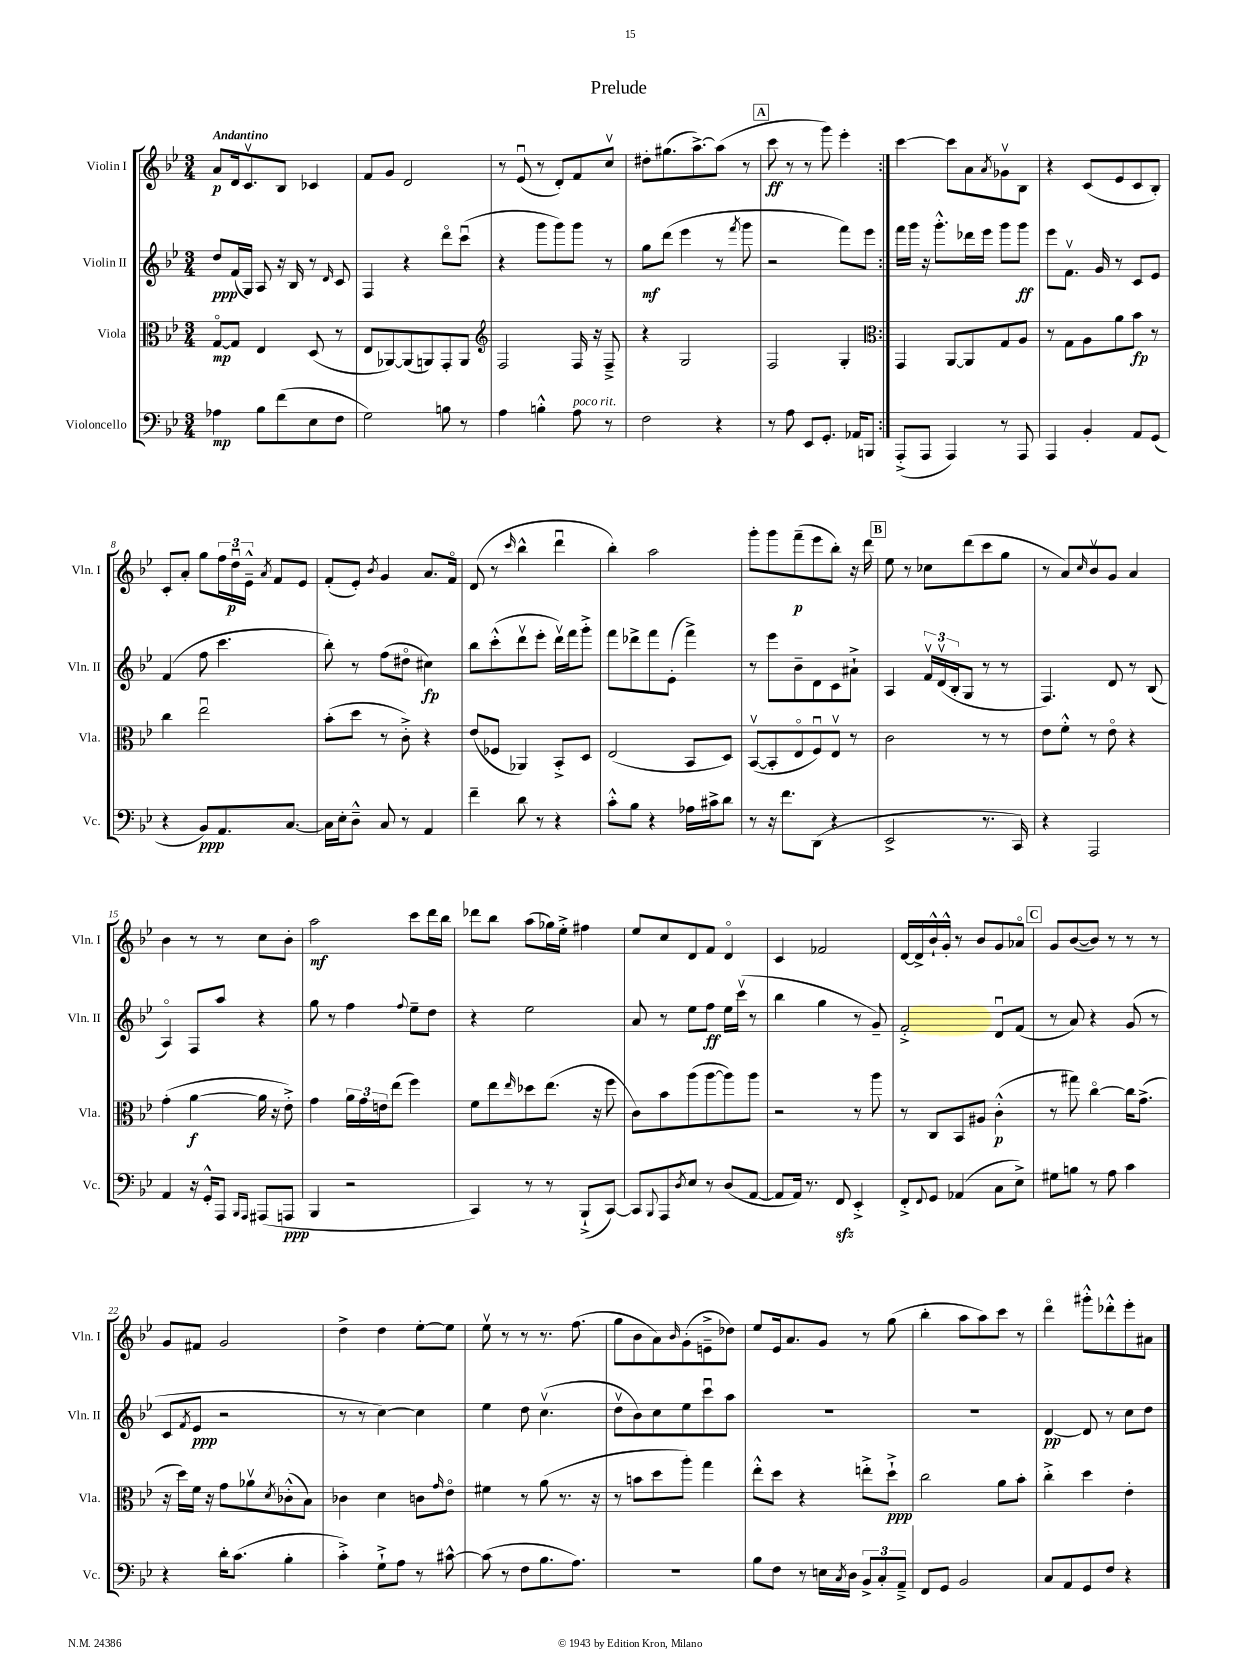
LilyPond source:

\header { title = "Prelude" }
<<
\new StaffGroup <<
\new Staff = "s0" \with { instrumentName = "Violin I" shortInstrumentName = "Vln. I" } {
    \clef treble \key bes \major \numericTimeSignature \time 3/4 \tempo "Andantino"
    \repeat volta 2 { a'8\p d'16 c'8.\upbow bes8 ces'4 |
    f'8 g'8 d'2 |
    r8 ees'8\downbow( r8 d'8-.) f'8 c''8\upbow |
    dis''8-. gis''8.( a''8.~->) a''8( r8 |
    \mark \markup { \box "A" } c'''8\ff r8 r8 g'''8) ees'''4-. | }
    c'''4~ c'''8 a'8 \acciaccatura { a'8 } ges'8\upbow bes8 |
    r4 c'8( ees'8 c'8 bes8-.) |
    c'8-. a'8-. g''8 \tuplet 3/2 { f''16 d''16\downbow\p ees'16---^ } \acciaccatura { a'8 } f'8 ees'8 |
    f'8-.( ees'8-.) \acciaccatura { bes'8 } g'4 a'8. f'16\flageolet |
    d'8( r8 \grace { c'''16 } bes''4-^ d'''4\downbow |
    bes''4-.) a''2 |
    g'''8-. g'''8 f'''8--\p( ees'''8 bes''8-.) r16 d'''16 |
    \mark \markup { \box "B" } ees''8 r8 ces''8 d'''8( c'''8 g''8 |
    r8 a'8) \grace { c''16 } bes'8\upbow g'8 a'4 |
    bes'4 r8 r8 c''8 bes'8-. |
    a''2\mf c'''8 d'''16 bes''16 |
    des'''8 bes''8 a''8( ges''16) ees''16-.-> fis''4 |
    ees''8 c''8 d'8 f'8 d'4\flageolet |
    c'4 fes'2 |
    d'16~ d'16-> bes'16-!-^ g'16-.-^ r8 bes'8 g'8 aes'8\flageolet |
    \mark \markup { \box "C" } g'8 bes'8~( bes'8) r8 r8 r8 |
    g'8 fis'8 g'2 |
    d''4-> d''4 ees''8~-. ees''8 |
    ees''8\upbow r8 r8 r8. f''8.( |
    g''8 bes'8 a'8) \grace { bes'16 } g'8-.( e'8---> des''8) |
    ees''8 ees'16 a'8. g'8 r8 g''8( |
    bes''4-. a''8 a''8) c'''8 r8 |
    d'''4\flageolet gis'''8-.-^ des'''8-.-^ ees'''8-. ais'8 \bar "|." |
}
\new Staff = "s1" \with { instrumentName = "Violin II" shortInstrumentName = "Vln. II" } {
    \clef treble \key bes \major \numericTimeSignature \time 3/4
    \repeat volta 2 { d''8\ppp f'16( g16) a8 r16 bes16 r8 \grace { d'16 } c'8 |
    f4 r4 d'''8\flageolet c'''8\downbow( |
    r4 g'''8 g'''8) g'''8 r8 |
    g''8\mf d'''8( ees'''4 r8 \acciaccatura { f'''8 } g'''8 |
    \mark \markup { \box "A" } r2 f'''8) ees'''8 | }
    f'''16 g'''16 r16 g'''8.-.-^ des'''16 ees'''16 g'''8 g'''8\ff |
    ees'''8 f'8.\upbow g'16 r8 c'8 ees'8 |
    f'4( f''8 c'''4. |
    bes''8-.) r8 f''8( dis''8\flageolet cis''4\fp) |
    bes''8 c'''8-.-^( d'''8\upbow ees'''8-. d'''16\upbow) f'''16 g'''8-.-> |
    f'''8 des'''8-> f'''8 ees'8-.( f'''4->) |
    r8 ees'''8 bes'8-- d'8 c'8 ais'8-!-> |
    \mark \markup { \box "B" } a4 \tuplet 3/2 { f'16\upbow d'16\upbow( bes16-. } g8 r8 r8 |
    f4.) d'8 r8 bes8( |
    a4\flageolet) f8 a''8 r4 |
    g''8 r8 f''4 \appoggiatura { f''8 } ees''8-- d''8 |
    r4 ees''2 |
    a'8 r8 ees''8 f''8\ff ees''16 c'''16\upbow( r8 |
    bes''4 g''4 r8 g'8--) |
    f'2-.-> d'8\downbow f'8( |
    \mark \markup { \box "C" } r8 a'8) r4 g'8( r8 |
    c'8 \acciaccatura { f'8 } ees'8\ppp r2 |
    r8 r8 c''4~) c''4 |
    ees''4 d''8 c''4.\upbow( |
    d''8\upbow bes'8) c''8 ees''8 c'''8\downbow a''8 |
    R2. |
    R2. |
    d'4~\pp d'8 r8 c''8 d''8 \bar "|." |
}
\new Staff = "s2" \with { instrumentName = "Viola" shortInstrumentName = "Vla." } {
    \clef alto \key bes \major \numericTimeSignature \time 3/4
    \repeat volta 2 { g8~\flageolet\mp g8 ees4 d8( r8 |
    ees8 aes,8~) aes,8( a,8) g,8-. a,8 |
    \clef treble f2 f16 r16 f8---> |
    r4 g2 |
    \mark \markup { \box "A" } f2 g4-. | }
    \clef alto g,4 a,8~ a,8 g8 a8 |
    r8 g8 a8 a'8 bes'8\fp r8 |
    c''4 ees''2\downbow |
    bes'8-.( d''8 r8 c'8-.->) r4 |
    ees'8( fes8 aes,4) bes,8-.-> d8 |
    ees2( bes,8 d8) |
    bes,8~\upbow( bes,8-. ees8\flageolet f8\downbow) ees8\upbow r8 |
    \mark \markup { \box "B" } c'2 r8 r8 |
    ees'8 f'8-.-^ r8 ees'8\flageolet r4 |
    g'4-.( a'4~\f a'16 r16 ees'8-.->) |
    g'4 \tuplet 3/2 { a'16 g'16 e'16 } ees''8( f''4) |
    f'8 ees''8 \grace { ees''16 } des''8 ees''8.( r16 f''8 |
    c'8) bes'8 a''8( a''8~ a''8) a''8 |
    r2 r8 a''8 |
    r8 c8 bes,8 ais8 c'4-.-^\p( |
    \mark \markup { \box "C" } r8 gis''8) c''4~\flageolet c''16 g'8.->( |
    r16 d''16) f'16 r16 g'8 aes'8\upbow \acciaccatura { d'8 } ces'8-.-^( bes8) |
    ces'4 d'4 c'8 \grace { g'16 } ees'8\flageolet |
    fis'4 r8 a'8( r8. r16 |
    r8 b'8 d''8 a''8-.) g''4 |
    ees''8-.-^ d''8 r4 e''8-.-> d''8-!->\ppp |
    c''2 a'8 bes'8-. |
    c''4-.-> d''4 ees'4-. \bar "|." |
}
\new Staff = "s3" \with { instrumentName = "Violoncello" shortInstrumentName = "Vc." } {
    \clef bass \key bes \major \numericTimeSignature \time 3/4
    \repeat volta 2 { aes4\mp bes8 f'8( ees8 f8 |
    g2) b8 r8 |
    a4 b4-.-^ a8^\markup { \italic "poco rit." } r8 |
    f2 r4 |
    \mark \markup { \box "A" } r8 a8 ees,8 g,8.-. aes,16 b,,8 | }
    a,,8-.->( a,,8 a,,4) r8 a,,8 |
    a,,4 bes,4-. a,8 g,8( |
    r4 bes,8\ppp) a,8. c8.~ |
    c16 ees16-. d8---^ c8 r8 a,4 |
    f'4-- d'8 r8 r4 |
    c'8-.-^ bes8 r4 aes16 cis'16-> d'8 |
    r8 r16 f'8. d,8( r4 |
    \mark \markup { \box "B" } ees,2-> r8. c,16) |
    r4 a,,2 |
    a,4 r16 g,16-.-^ a,,8 \grace { bes,,16 a,,16 } ais,,8( a,,8\ppp |
    bes,,4 r2 |
    c,4) r8 r8 bes,,8-!->( c,8~) |
    c,8 \appoggiatura { bes,,8 } a,,8 \acciaccatura { d8 } ees8 r8 d8( a,8~ |
    a,8 a,16) r8. f,8\sfz ees,4-.-> |
    f,8-.-> \appoggiatura { f,8 } g,8 aes,4( c8 ees8->) |
    \mark \markup { \box "C" } gis8 b8 r8 a8 c'4 |
    r4 d'16-. c'8.( bes4-. |
    c'4-.->) g8-!-> a8 r8 cis'8~-^ |
    cis'8( r8 f8 bes8. a8.) |
    R2. |
    bes8 f8 r8 e16 \acciaccatura { c8 } d16 \tuplet 3/2 { bes,8-> c8-. a,8---> } |
    f,8 g,8 bes,2 |
    c8 a,8 g,8 f8 r4 \bar "|." |
}
>>
>>
